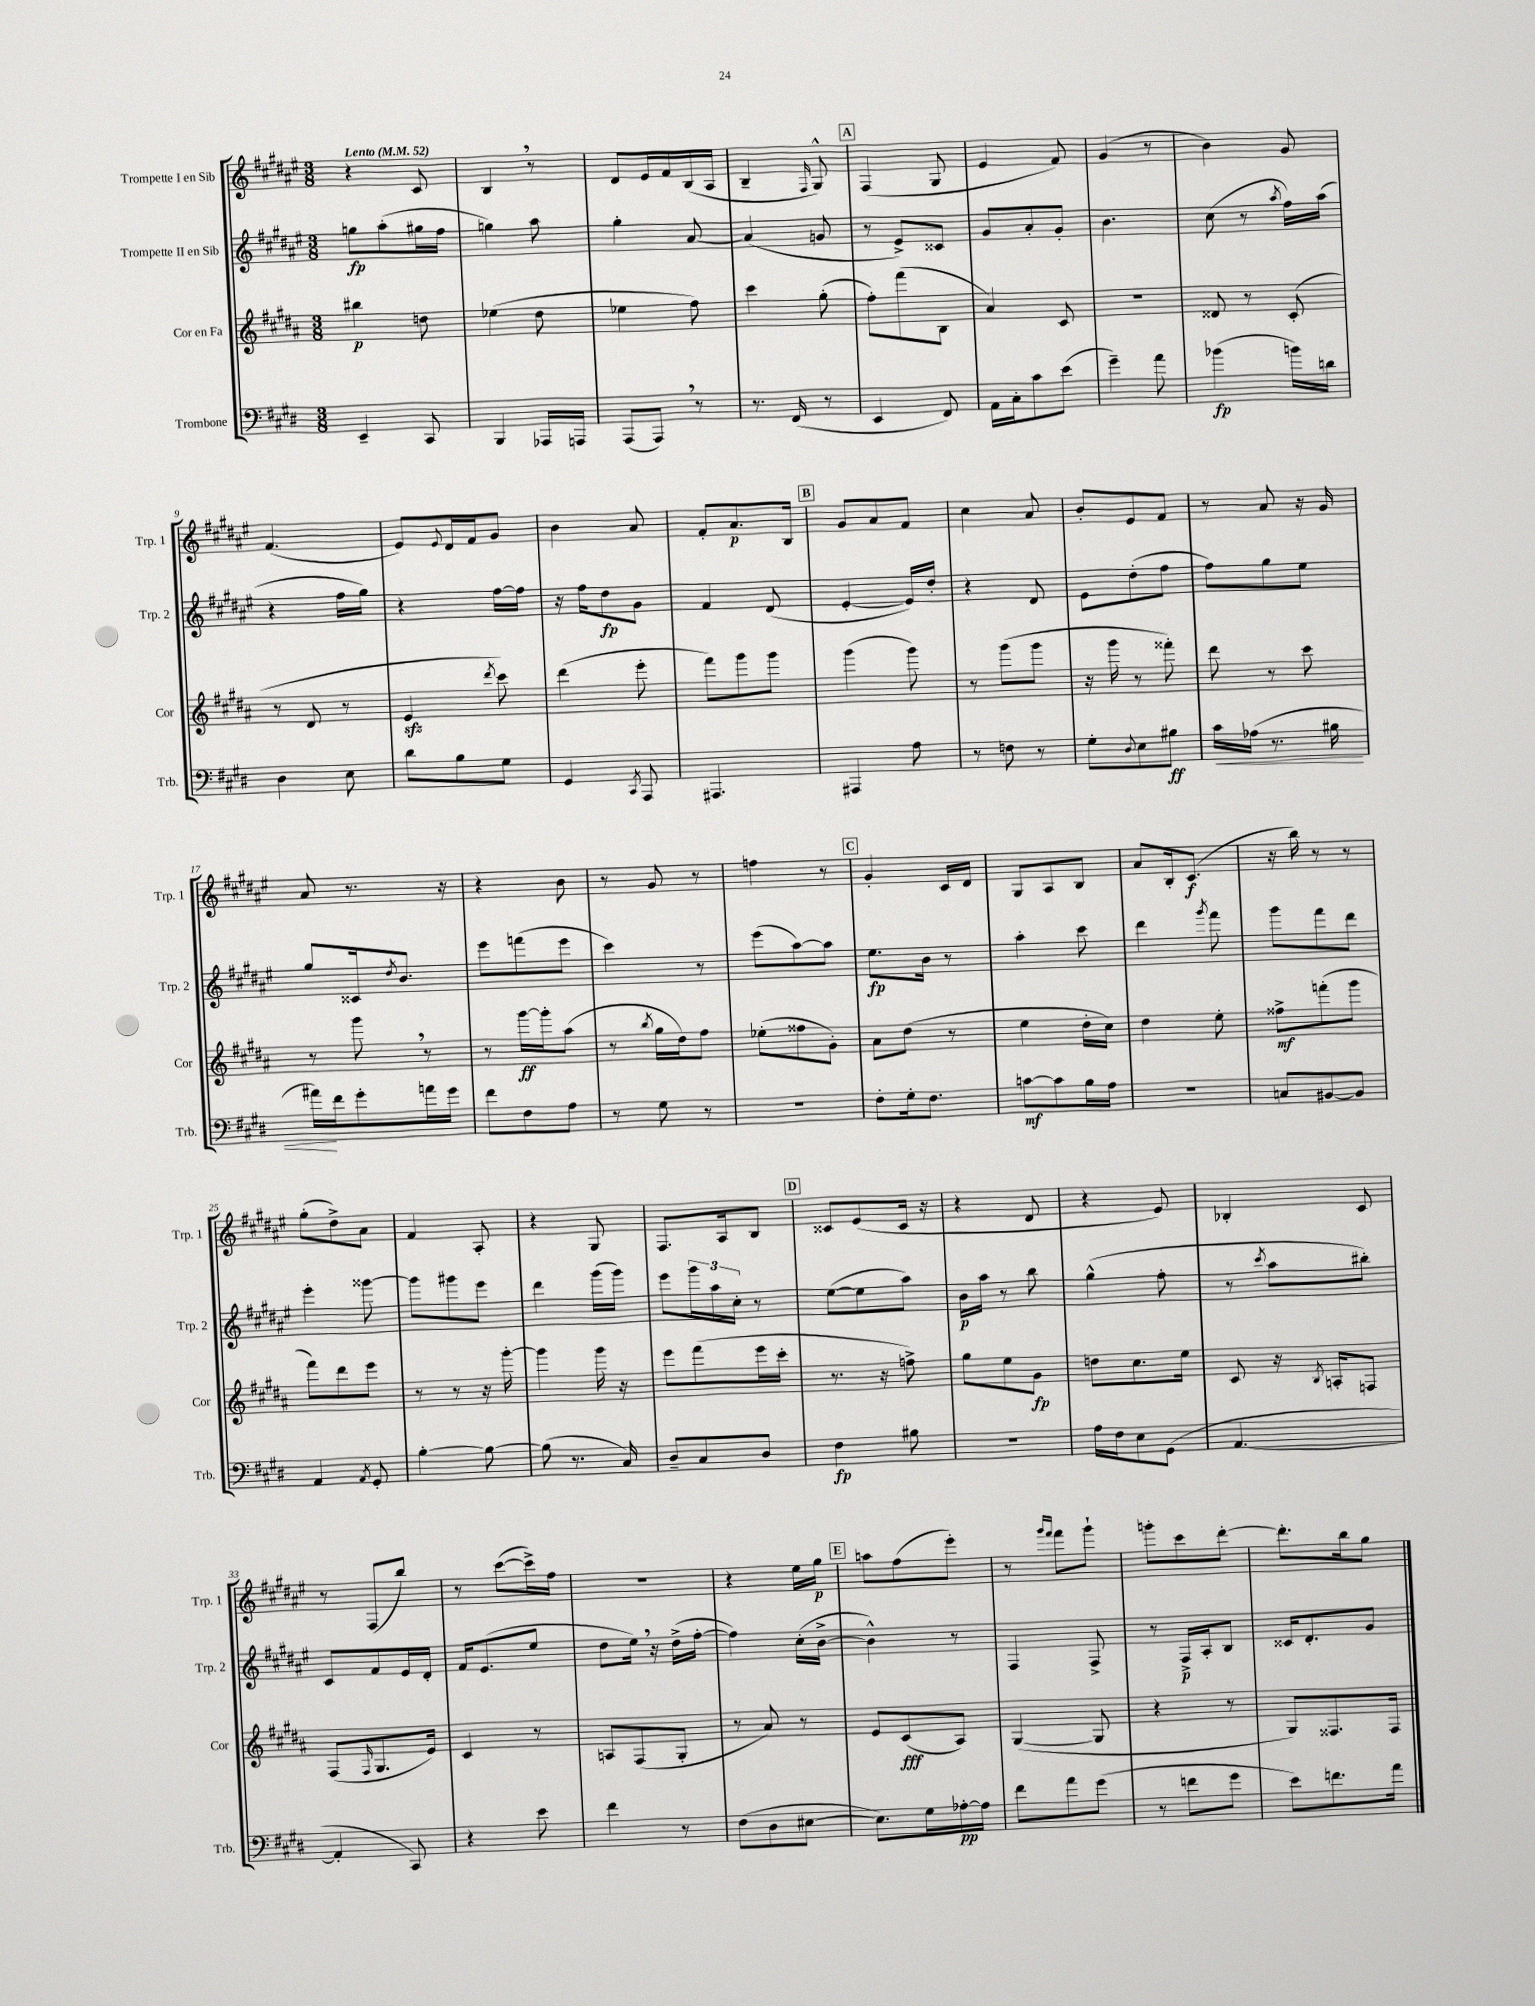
<<
\new StaffGroup <<
\new Staff = "s0" \with { instrumentName = "Trompette I en Sib" shortInstrumentName = "Trp. 1" } {
    \clef treble \key fis \major \numericTimeSignature \time 3/8 \tempo "Lento" 4 = 52
    r4 cis'8 |
    b4 \breathe r8 |
    dis'8 eis'16 fis'16 b16( ais16 |
    b4-- \grace { fis16 } gis8-^) |
    \mark \markup { \box "A" } fis4( gis8 |
    eis'4 fis'8) |
    gis'4( r8 |
    b'4) gis'8 |
    fis'4.( |
    eis'8) \appoggiatura { eis'8 } dis'16 fis'16 gis'8 |
    b'4 ais'8 |
    fis'8-. ais'8.\p b16 |
    \mark \markup { \box "B" } gis'8 ais'8 fis'8 |
    cis''4 ais'8 |
    b'8-. eis'8 fis'8 |
    r8 ais'8 r16 gis'16 |
    ais'8 r8. r16 |
    r4 b'8 |
    r8 gis'8 r8 |
    f''4 r8 |
    \mark \markup { \box "C" } gis'4-. cis'16 dis'16 |
    gis8 ais8 b8 |
    ais'8 b16-. cis'8.\f( |
    r16 b''16) r8 r8 |
    gis''8-.( dis''8->) ais'8 |
    fis'4 ais8-. |
    r4 gis8 |
    fis8. ais16 b8 |
    \mark \markup { \box "D" } cisis'8 eis'8( cisis'16 r16 |
    r4 dis'8 |
    r4 eis'8) |
    bes4-. cis'8 |
    r8 fis8( b''8) |
    r8 cis'''8~( cis'''16->) fis''16 |
    R4. |
    r4 eis''16 gis''16\p |
    \mark \markup { \box "E" } a''8 fis''8( eis'''8-.) |
    r8 \grace { gis'''16 fis'''16 } fis'''8 gis'''8-! |
    g'''8-. cis'''8 dis'''8~-. |
    dis'''8.-. b''16 gis''8 \bar "|." |
}
\new Staff = "s1" \with { instrumentName = "Trompette II en Sib" shortInstrumentName = "Trp. 2" } {
    \clef treble \key fis \major \numericTimeSignature \time 3/8
    g''8\fp ais''8-.( gis''16 fis''16 |
    g''4) ais''8 |
    gis''4-. ais'8~ |
    ais'4( g'8 |
    \mark \markup { \box "A" } r8 eis'8->) cisis'8 |
    gis'8 ais'8-. gis'8-. |
    b'4. |
    cis''8( r8 \acciaccatura { ais''8 } fis''16) ais''16( |
    r4 fis''16 gis''16) |
    r4 fis''16~ fis''16 |
    r16 fis''16 dis''8\fp gis'8 |
    fis'4 dis'8( |
    \mark \markup { \box "B" } eis'4~-. eis'16) dis''16-. |
    r4 dis'8 |
    eis'8 dis''8-.( fis''8 |
    fis''8) gis''8 eis''8 |
    gis''8 cisis'16 \acciaccatura { dis''8 } b'8. |
    eis'''8 f'''8( eis'''8 |
    cis'''4) r8 |
    eis'''8( ais''8~) ais''8 |
    \mark \markup { \box "C" } eis''8.\fp b'16 r8 |
    ais''4-. cis'''8 |
    dis'''4 \acciaccatura { gis'''8 } fis'''8 |
    gis'''8 fis'''8 dis'''8 |
    eis'''4-. gisis'''8~ |
    gisis'''8 gis'''8 eis'''8 |
    dis'''4 gis'''16( gis'''16) |
    eis'''8 \tuplet 3/2 { gis'''16 ais''16 cis''16-. } r8 |
    \mark \markup { \box "D" } eis''8~( eis''8 ais''8) |
    b'16\p ais''16 r8 b''8 |
    gis''4-^( fis''8-. |
    r8 \acciaccatura { cis'''8 } ais''8 bis''8-.) |
    cis'8 fis'8 eis'16 dis'16-. |
    fis'16 eis'8.( eis''8 |
    dis''8 eis''16) \breathe r16 dis''16->( fis''16~-. |
    fis''4) cis''16-.( b'16~-> |
    \mark \markup { \box "E" } b'4-^) r8 |
    fis4 fis8-> |
    r8 fis16->\p ais16-. b8 |
    cisis'16 dis'8.-. gis'8 \bar "|." |
}
\new Staff = "s2" \with { instrumentName = "Cor en Fa" shortInstrumentName = "Cor" } {
    \clef treble \key b \major \numericTimeSignature \time 3/8
    bis''4\p d''8 |
    ees''4( dis''8 |
    ees''4 fis''8) |
    cis'''4 gis''8-.( |
    \mark \markup { \box "A" } fis''8-.) fis'''8( b8 |
    ais'4) cis'8 |
    R4. |
    disis'8 r8 cis'8-.( |
    r8 dis'8 r8 |
    e'4\sfz \acciaccatura { dis'''8 } cis'''8) |
    dis'''4( e'''8-. |
    fis'''8) gis'''8 gis'''8 |
    \mark \markup { \box "B" } gis'''4( gis'''8) |
    r8 gis'''8( gis'''8 |
    r16 gis'''16 r8 fisis'''8-.) |
    dis'''8 r8 cis'''8 |
    r8 gis'''8 \breathe r8 |
    r8 gis'''16~\ff gis'''16-. ais''8( |
    r8 \acciaccatura { b''8 } gis''16 dis''16) fis''8 |
    ees''8-.( fisis''8 gis'8-.) |
    \mark \markup { \box "C" } ais'8 dis''8( r8 |
    e''4 dis''16-. cis''16) |
    dis''4 e''8-. |
    fisis''8->\mf f'''8-.( gis'''8 |
    fis'''8) dis'''8 e'''8 |
    r8 r8 r16 gis'''16~-. |
    gis'''4 gis'''16 r16 |
    e'''8 fis'''8( e'''16 cis'''16-. |
    \mark \markup { \box "D" } r8. r16 f''8->) |
    gis''8 e''8 gis'8\fp |
    d''8 cis''8. e''16 |
    cis'8 r16 \acciaccatura { b8 } a16-. f8 |
    fis8( \grace { fis16 } gis8. e'16) |
    cis'4 r8 |
    a8 fis8( gis8-. |
    r8 ais'8) r8 |
    \mark \markup { \box "E" } e'8 cis'8\fff( ais8) |
    gis4~( gis8 |
    r4 r8 |
    gis8) fisis8. fisis16 \bar "|." |
}
\new Staff = "s3" \with { instrumentName = "Trombone" shortInstrumentName = "Trb." } {
    \clef bass \key e \major \numericTimeSignature \time 3/8
    e,4-- cis,8 |
    b,,4 aes,,16 a,,16 |
    a,,8( a,,8) \breathe r8 |
    r8. fis,16( r8 |
    \mark \markup { \box "A" } e,4 fis,8) |
    a,16 cis16-. cis'8 e'8( |
    gis'4--) a'8 |
    bes'4\fp( b'16) d'16 |
    dis4 e8 |
    dis'8 b8 gis8 |
    gis,4 \acciaccatura { cis,8 } a,,8 |
    ais,,4. |
    \mark \markup { \box "B" } ais,,4 a8 |
    r8 f8 r8 |
    gis8-. \appoggiatura { dis8 } e8 bis8\ff |
    cis'16\< aes16( r8. bis16 |
    ais'16\!) fis'16 gis'8-. a'16 gis'16 |
    fis'8 fis8 a8 |
    r8 gis8 r8 |
    R4. |
    \mark \markup { \box "C" } fis8-. gis16-. fis8. |
    c'8~\mf c'8 b16 a16 |
    R4. |
    c8 bis,8~ bis,8 |
    a,4 \acciaccatura { a,8 } gis,8-. |
    b4~-. b8~ |
    b8( r8. cis16) |
    dis8-- cis8 dis8 |
    \mark \markup { \box "D" } fis4\fp bis8 |
    R4. |
    a16 fis16 e8 gis,8( |
    a,4.~ |
    a,4-. cis,8) |
    r4 e'8 |
    fis'4 r8 |
    fis8( dis8 eis8~ |
    \mark \markup { \box "E" } eis8.) gis16 aes16~-.\pp aes16 |
    fis'8 a'8 gis'8( |
    r8 f'8 gis'8 |
    e'8) f'8. a'16 \bar "|." |
}
>>
>>
